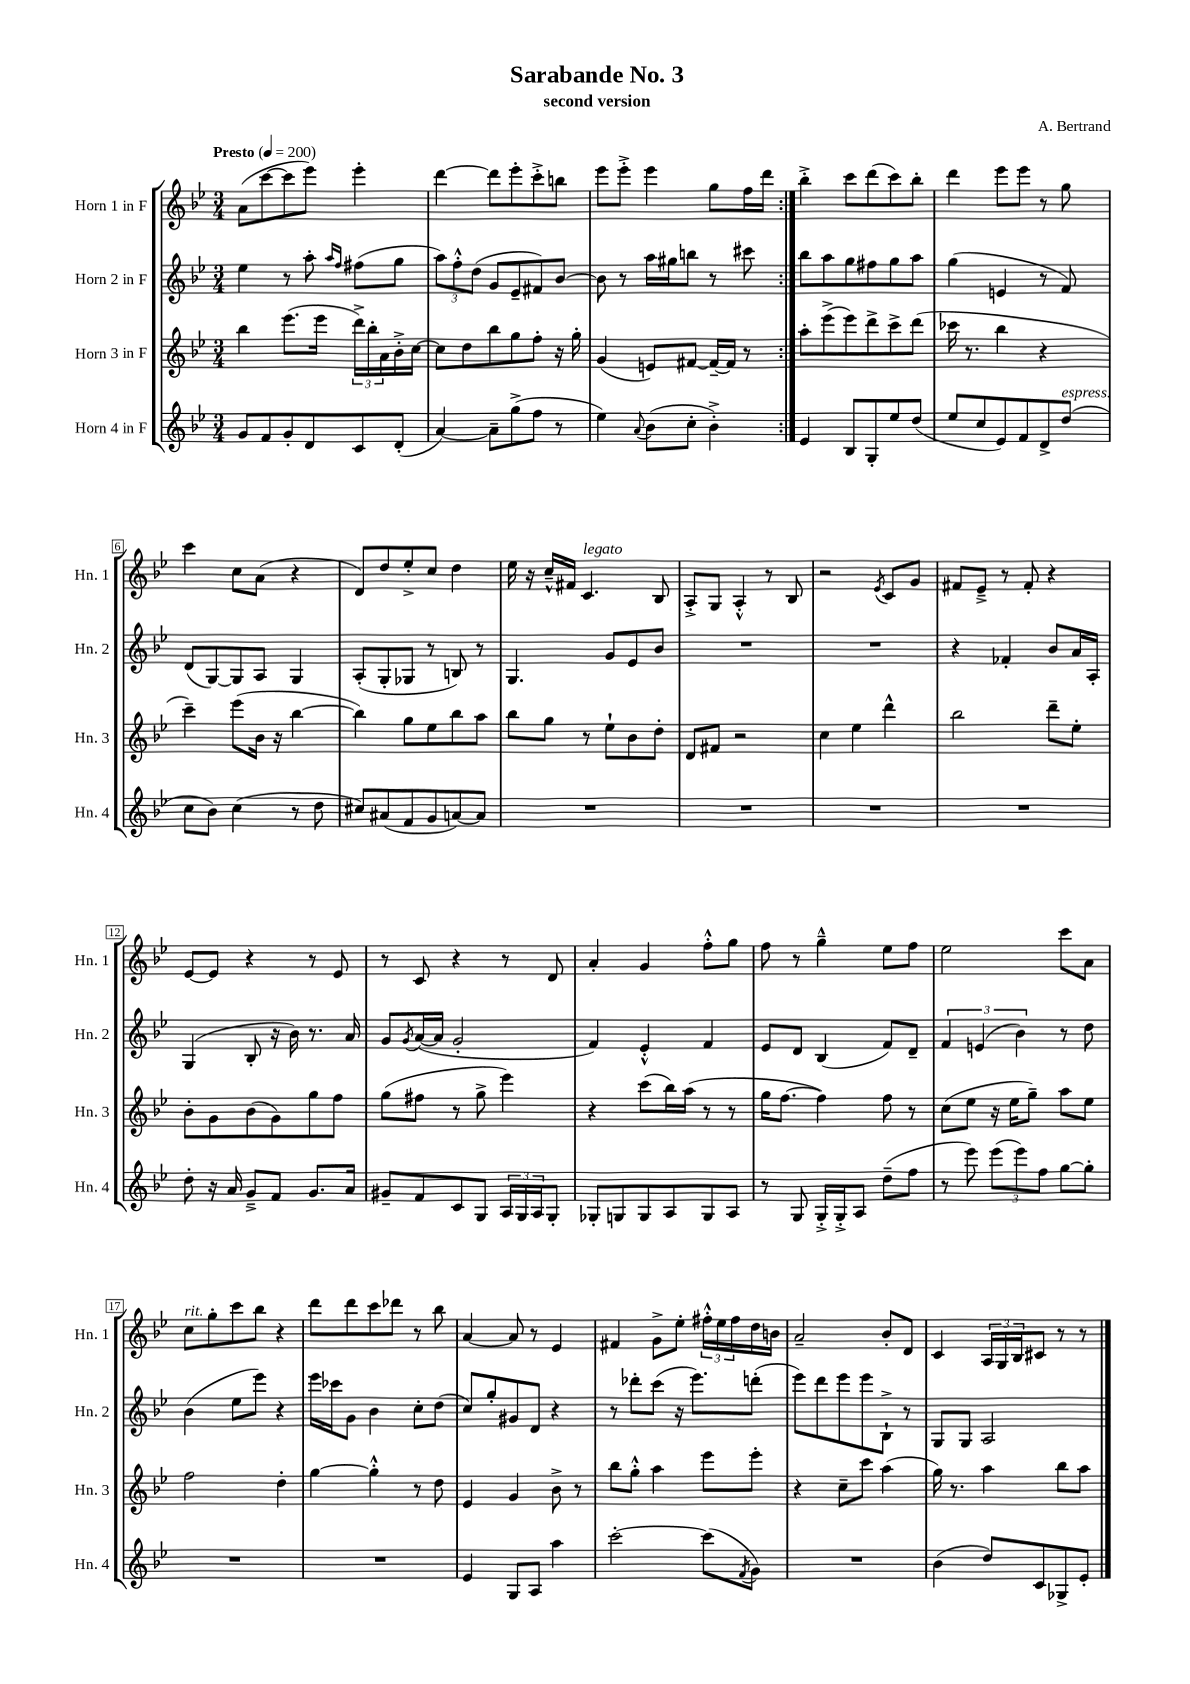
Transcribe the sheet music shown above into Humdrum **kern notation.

**kern	**kern	**kern	**kern
*staff4	*staff3	*staff2	*staff1
*clefG2	*clefG2	*clefG2	*clefG2
*k[b-e-]	*k[b-e-]	*k[b-e-]	*k[b-e-]
*M3/4	*M3/4	*M3/4	*M3/4
*MM200	*MM200	*MM200	*MM200
8g/L	4bb-\	4ee-\	(8a\L
8f/	.	.	[8ccc\
8g'/	(8.eee-\L	8r	8ccc\]
8d/	.	8aa'\	8eee-\J)
.	16eee-\Jk	.	.
.	.	16qqaa/LL	.
.	.	16qqff/JJ	.
8c/	24ddd^\LL)	(8ff#\L	4eee-'\
.	24bb-'\	.	.
.	24a\	.	.
(8d'/J	16b-'^\	8gg\J	.
.	[16cc\JJ	.	.
=	=	=	=
[4a/)	8cc\]L	12aa\L)	[4ddd\
.	.	12ff'^^\	.
.	8dd\	.	.
.	.	(12dd\J	.
8a~\]L	8bb-\	8g/L	8ddd\]L
(8gg^\	8gg\	8e-~/	8eee-'\
8ff\J	8ff'\J	8f#/)	8ccc'^\
8r	16r	[8b-/J	8bb\J
.	16gg'\	.	.
=	=	=	=
4ee-\)	(4g/	8b-\]	8eee-\L
.	.	8r	8eee-'^\J
8qqa/	.	.	.
(8b-\L	8e/L)	16aa\LL	4eee-\
.	.	16gg#\J	.
8cc'\J	[8f#/J	8bb\J	.
4b-'^\)	16f#~/_LL	8r	8gg\L
.	16f#/]JJ	.	.
.	8r	8ccc#\	16ff\L
.	.	.	16ddd\JJ
=:|!	=:|!	=:|!	=:|!
4e-/	8aa'\L	8bb-\L	4bb-'^\
.	(8eee-^\	8aa\	.
8B-/L	8eee-\)	8gg\	8ccc\L
8G'/	8ddd^\	8ff#\	(8ddd\
8ee-/	8ccc^\	8gg\	8ccc\)
(8dd/J	(8ddd\J	8aa\J	8bb-'\J
=	=	=	=
8ee-/L	16ccc-\	(4gg\	4ddd\
.	8.r	.	.
8cc/	.	.	.
8e-/)	4bb-\	4e/	8eee-\L
8f/	.	.	8eee-\J
8d^/	4r	8r	8r
(8dd/J	.	8f/)	8gg\
=	=	=	=
8cc\L	4ccc~\)	(8d/L	4ccc\
8b-\J)	.	[8G/)	.
(4cc\	(8eee-\L	8G/]	8cc\L
.	16b-\Jk	8A/J	(8a\J
.	16r	.	.
8r	[4bb-\	4G/	4r
8dd\	.	.	.
=	=	=	=
8cc#/L)	4bb-\])	(8A'/L	8d/L)
(8a#/	.	8G'/	8dd/
8f/	8gg\L	8G-/J	8ee-'^/
8g/	8ee-\	8r	8cc/J
[8a/)	8bb-\	8B/)	4dd\
8a/]J	8aa\J	8r	.
=	=	=	=
2.r	8bb-\L	4.G/	16ee-\
.	.	.	16r
.	8gg\J	.	16cc~^^/LL
.	.	.	16f#/JJ
.	8r	.	4.c/
.	8ee-`\L	8g/L	.
.	8b-\	8e-/	.
.	8dd'\J	8b-/J	8B-/
=	=	=	=
2.r	8d/L	2.r	8A'^/L
.	8f#/J	.	8G/J
.	2r	.	4A'^^/
.	.	.	8r
.	.	.	8B-/
=	=	=	=
2.r	4cc\	2.r	2r
.	4ee-\	.	.
.	.	.	8qe-/
.	4ddd^^\	.	8c/L
.	.	.	8g/J
=	=	=	=
2.r	2bb-\	4r	8f#/L
.	.	.	8e-~^/J
.	.	4f-'/	8r
.	.	.	8f#'/
.	8ddd~\L	8b-/L	4r
.	8ee-'\J	16a/L	.
.	.	16A'/JJ	.
=	=	=	=
8dd'\	8b-'\L	(4G/	[8e-/L
16r	8g\	.	8e-/]J
16a/	.	.	.
8g~^/L	(8b-\	8B-'/	4r
8f/J	8g\)	16r	.
.	.	16b-\)	.
8.g/L	8gg\	8.r	8r
.	8ff\J	.	8e-/
16a/Jk	.	16a/	.
=	=	=	=
8g#~/L	(8gg\L	8g/L	8r
.	.	8qg/	.
8f/	8ff#\J	([16a/L	8c/
.	.	16a/]JJ	.
8c/	8r	2g'/	4r
8G/J	8gg^\	.	.
24A/LL	4eee-\)	.	8r
24G/	.	.	.
24A/J	.	.	.
8G'/J	.	.	8d/
=	=	=	=
8G-'/L	4r	4f/)	4a'/
8G/	.	.	.
8G/	(8ccc\L	4e-'^^/	4g/
8A/	16bb-\L)	.	.
.	(16aa\JJ	.	.
8G/	8r	4f/	8ff'^^\L
8A/J	8r	.	8gg\J
=	=	=	=
8r	16gg\LK	8e-/L	8ff\
.	[8.ff\J	.	.
8G/	.	8d/J	8r
16G'^/LL	4ff\])	(4B-/	4gg~^^\
16G'^/J	.	.	.
8A/J	.	.	.
(8dd~\L	8ff\	8f/L)	8ee-\L
8ff\J	8r	8d~/J	8ff\J
=	=	=	=
8r	(8cc\L	6f/	2ee-\
8eee-\)	8ee-\J	.	.
.	.	(6e/	.
(12eee-\L	16r	.	.
.	16ee-\LK	.	.
12eee-\)	.	6b-\)	.
.	8gg~\J)	.	.
12ff\J	.	.	.
[8gg\L	8aa\L	8r	8ccc\L
8gg'\]J	8ee-\J	8dd\	8a\J
=	=	=	=
2.r	2ff\	(4b-\	8cc\L
.	.	.	8gg'\
.	.	8ee-\L	8ccc\
.	.	8eee-\J)	8bb-\J
.	4dd'\	4r	4r
=	=	=	=
2.r	[4gg\	16eee-\LL	8ddd\L
.	.	16ccc-\J	.
.	.	8g\J	8ddd\
.	4gg'^^\]	4b-\	8ccc\
.	.	.	8ddd-\J
.	8r	8cc'\L	8r
.	8dd\	(8dd\J	8bb-\
=	=	=	=
4e-/	4e-/	8cc/L)	[4a/
.	.	8gg'/	.
8G/L	4g/	8g#/	8a/]
8A/J	.	8d/J	8r
4aa\	8b-^\	4r	4e-/
.	8r	.	.
=	=	=	=
[2ccc'\	8bb-\L	8r	4f#/
.	8gg'^^\J	8ddd-'\L	.
.	4aa\	(8ccc\J	8g^\L
.	.	16r	8ee-'\J
.	.	8.eee-\L)	.
(8ccc\]L	8eee-\L	.	24ff#'^^\LL
.	.	.	24ee-\
.	.	.	24ff#\
8qf/	.	.	.
8g\J)	8eee-'\J	(8ddd'\J	16dd\
.	.	.	16b\JJ
=	=	=	=
2.r	4r	8eee-\L)	2a~/
.	.	8ddd\	.
.	8cc~\L	8eee-\	.
.	8ccc\J	8eee-\	.
.	(4aa\	8B-`^\J	8b-'/L
.	.	8r	8d/J
=	=	=	=
(4b-\	16gg\)	8G/L	4c/
.	8.r	.	.
.	.	8G/J	.
8dd/L)	4aa\	2A/	24A/LL
.	.	.	24G/
.	.	.	24B-/J
8c/	.	.	8c#/J
8G-^/	8bb-\L	.	8r
8e-'/J	8aa\J	.	8r
==	==	==	==
*-	*-	*-	*-
